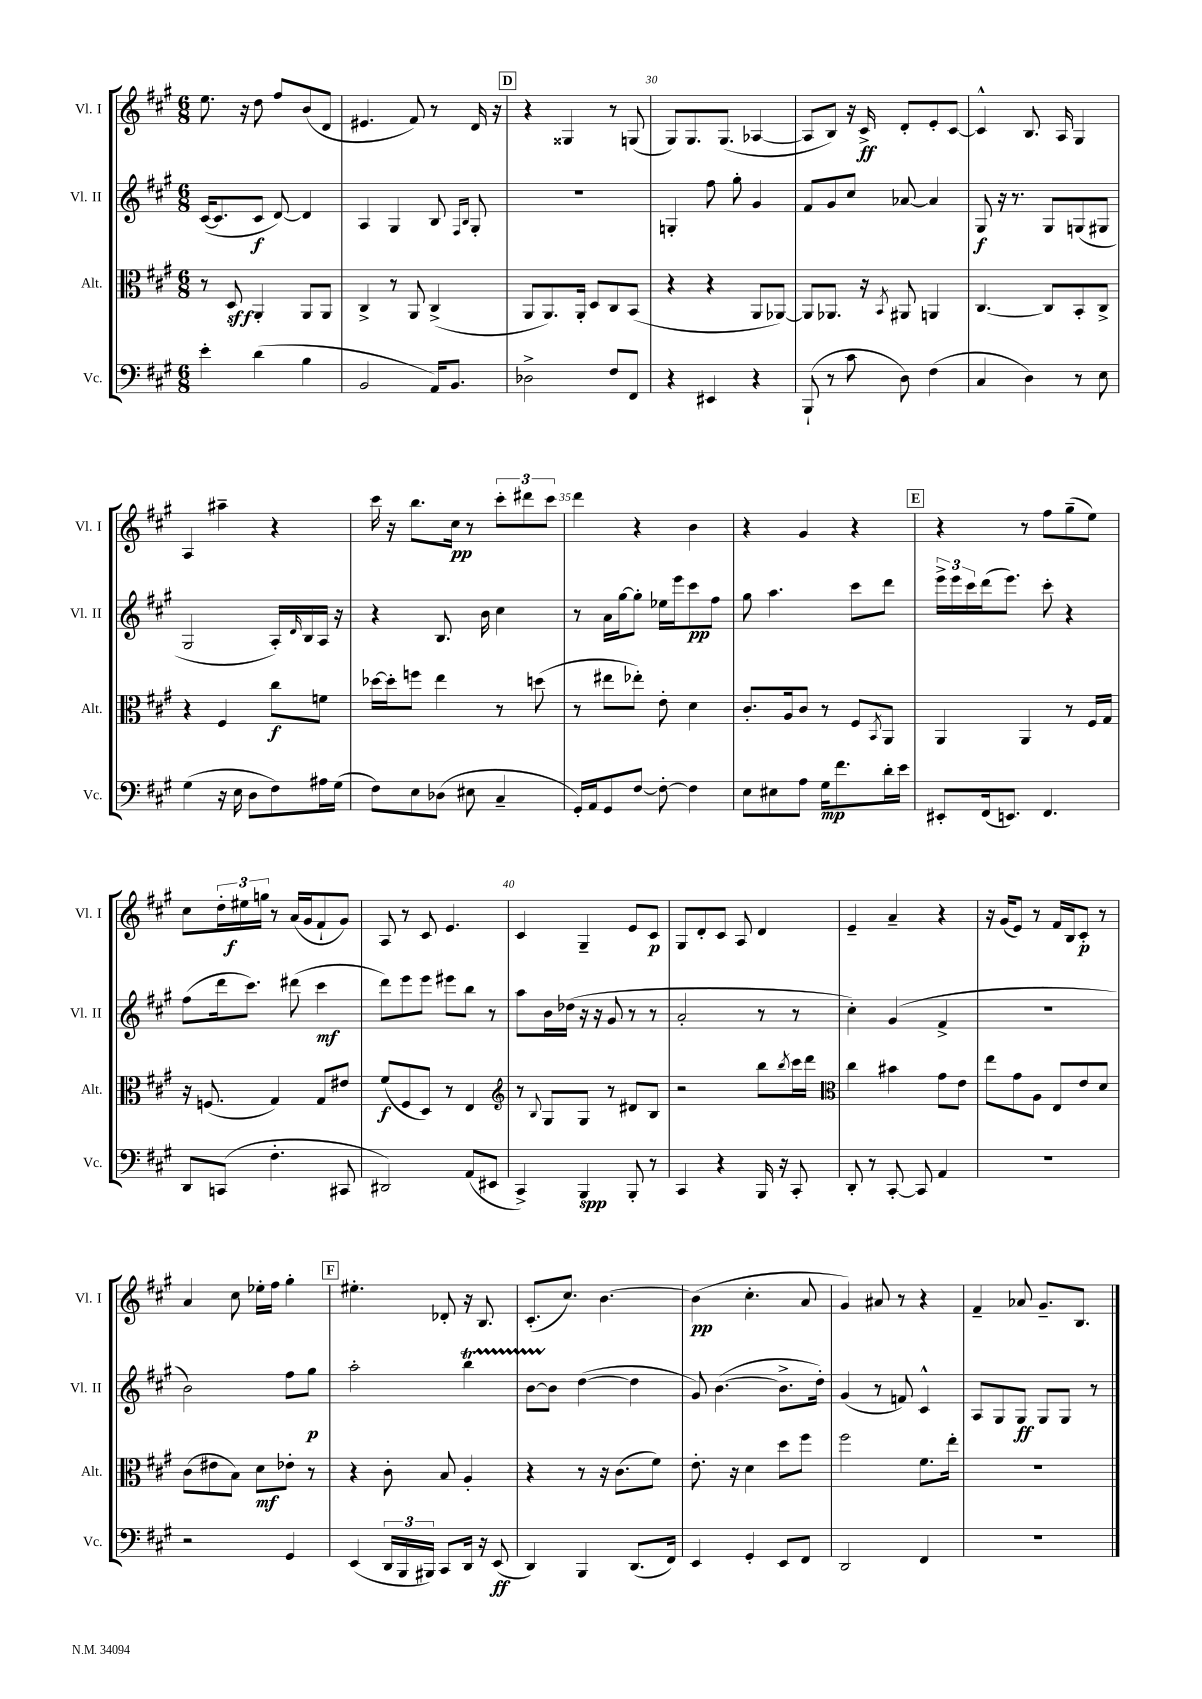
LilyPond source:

<<
\new StaffGroup <<
\new Staff = "s0" \with { instrumentName = "Vl. I" shortInstrumentName = "Vl. I" } {
    \clef treble \key a \major \numericTimeSignature \time 6/8
    e''8. r16 d''8 fis''8 b'8( d'8 |
    eis'4. fis'8) r8 d'16 r16 |
    \mark \markup { \box "D" } r4 gisis4 r8 g8( |
    gis8) gis8. gis8.( aes4~ |
    aes8 b8) r16 cis'16->\ff d'8-. e'8-. cis'8~ |
    cis'4-^ b8. a16 gis4 |
    a4 ais''4-- r4 |
    cis'''16 r16 b''8. cis''16\pp r8 \tuplet 3/2 { cis'''8-. dis'''8 cis'''8 } |
    d'''4 r4 b'4 |
    r4 gis'4 r4 |
    \mark \markup { \box "E" } r4 r8 fis''8 gis''8--( e''8) |
    cis''8 \tuplet 3/2 { d''16-. eis''16\f g''16 } r8 a'16( gis'16 fis'8-! gis'8) |
    a8 r8 cis'8 e'4. |
    cis'4 gis4-- e'8 cis'8\p |
    gis8 d'8-. cis'8 a8 d'4 |
    e'4-- a'4-- r4 |
    r16 gis'16( e'8) r8 fis'16 b16 cis'8-.\p r8 |
    a'4 cis''8 ees''16-. fis''16 gis''4-. |
    \mark \markup { \box "F" } eis''4.-. des'8-. r16 b8. |
    cis'8.-.( cis''8.) b'4.~ |
    b'4\pp( cis''4.-. a'8 |
    gis'4) ais'8 r8 r4 |
    fis'4-- aes'8 gis'8.-- b8. \bar "|." |
}
\new Staff = "s1" \with { instrumentName = "Vl. II" shortInstrumentName = "Vl. II" } {
    \clef treble \key a \major \numericTimeSignature \time 6/8
    cis'16~( cis'8. cis'8\f d'8~) d'4 |
    a4 gis4 b8 \grace { fis16 b16 } gis8-. |
    \mark \markup { \box "D" } R2. |
    g4-. fis''8 gis''8-. gis'4 |
    fis'8 gis'8 cis''8 aes'8~ aes'4 |
    gis8\f r16 r8. gis8 g8( gis8 |
    gis2 a16-.) \grace { d'16 } b16 a16 r16 |
    r4 b8. b'16 cis''4 |
    r8 a'16 gis''16~ gis''8-. ees''16 e'''16 cis'''8\pp fis''8 |
    gis''8 a''4. cis'''8 d'''8 |
    \mark \markup { \box "E" } \tuplet 3/2 { e'''16-> e'''16 cis'''16 } d'''16( e'''8.) cis'''8-. r4 |
    fis''8( d'''16 cis'''8.) dis'''8( cis'''4\mf |
    d'''8) e'''8 e'''8 eis'''8 b''8 r8 |
    a''8 b'16 des''16( r16 r16 gis'8 r8 r8 |
    a'2-. r8 r8 |
    cis''4-.) gis'4( fis'4-> |
    R2. |
    b'2) fis''8 gis''8\p |
    \mark \markup { \box "F" } a''2-. b''4\startTrillSpan |
    b'8~ b'8\stopTrillSpan d''4~( d''4 |
    gis'8) b'4.~( b'8.-> d''16-.) |
    gis'4( r8 f'8) cis'4-^ |
    a8 gis8 gis8\ff gis8 gis8 r8 \bar "|." |
}
\new Staff = "s2" \with { instrumentName = "Alt." shortInstrumentName = "Alt." } {
    \clef alto \key a \major \numericTimeSignature \time 6/8
    r8 d8\sff a,4-. a,8 a,8 |
    cis4-> r8 a,8 cis4->( |
    \mark \markup { \box "D" } a,8 a,8.) a,16-. d8 cis8 b,8( |
    r4 r4 a,8 aes,8~) |
    aes,8 aes,8. r16 \acciaccatura { b,8 } ais,8 a,4 |
    cis4.~ cis8 b,8-. cis8-> |
    r4 fis4 cis''8\f f'8 |
    des''16~ des''16-. f''8 e''4 r8 d''8( |
    r8 eis''8 ees''8-.) e'8-. d'4 |
    cis'8.-. a16 cis'8 r8 fis8 \acciaccatura { b,8 } a,8 |
    \mark \markup { \box "E" } a,4 a,4 r8 fis16 gis16 |
    r16 f8.( gis4) gis8 eis'8 |
    fis'8\f( fis8 d8) r8 e4 |
    \clef treble r8 \appoggiatura { b8 } gis8 gis8 r8 dis'8 b8 |
    r2 b''8 \acciaccatura { b''8 } cis'''16 d'''16 |
    \clef alto cis''4 bis'4 gis'8 e'8 |
    e''8 gis'8 a8 e8 e'8 d'8 |
    cis'8( eis'8 b8) d'8\mf ees'8-. r8 |
    \mark \markup { \box "F" } r4 cis'8-. b8 a4-. |
    r4 r8 r16 cis'8.( fis'8) |
    e'8.-. r16 d'4 d''8 fis''8 |
    fis''2 fis'8. e''16-. |
    R2. \bar "|." |
}
\new Staff = "s3" \with { instrumentName = "Vc." shortInstrumentName = "Vc." } {
    \clef bass \key a \major \numericTimeSignature \time 6/8
    e'4-. d'4( b4 |
    b,2 a,16) b,8. |
    \mark \markup { \box "D" } des2-> fis8 fis,8 |
    r4 eis,4 r4 |
    b,,8-!( r8 cis'8 d8) fis4( |
    cis4 d4) r8 e8 |
    gis4( r16 e16 d8 fis8) ais16 gis16( |
    fis8) e8 des8( eis8 cis4-- |
    gis,16-.) a,16 gis,8 fis8~ fis8~-. fis4 |
    e8 eis8 a8 gis16\mp fis'8. d'16-. e'16 |
    \mark \markup { \box "E" } eis,8-. fis,16( e,8.) fis,4. |
    d,8 c,8( fis4.-. cis,8 |
    dis,2) a,8( eis,8 |
    cis,4->) b,,4\spp b,,8-. r8 |
    cis,4 r4 b,,16 r16 cis,8-. |
    d,8-. r8 cis,8~-. cis,8 a,4 |
    R2. |
    r2 gis,4 |
    \mark \markup { \box "F" } e,4( \tuplet 3/2 { d,16 b,,16 bis,,16) } cis,8 d,16 r16 e,8\ff( |
    d,4) b,,4 d,8.( fis,16) |
    e,4 gis,4-. e,8 fis,8 |
    d,2 fis,4 |
    R2. \bar "|." |
}
>>
>>
\layout { \context { \Score currentBarNumber = #27 \override BarNumber.break-visibility = ##(#f #t #t) barNumberVisibility = #(every-nth-bar-number-visible 5) } }
